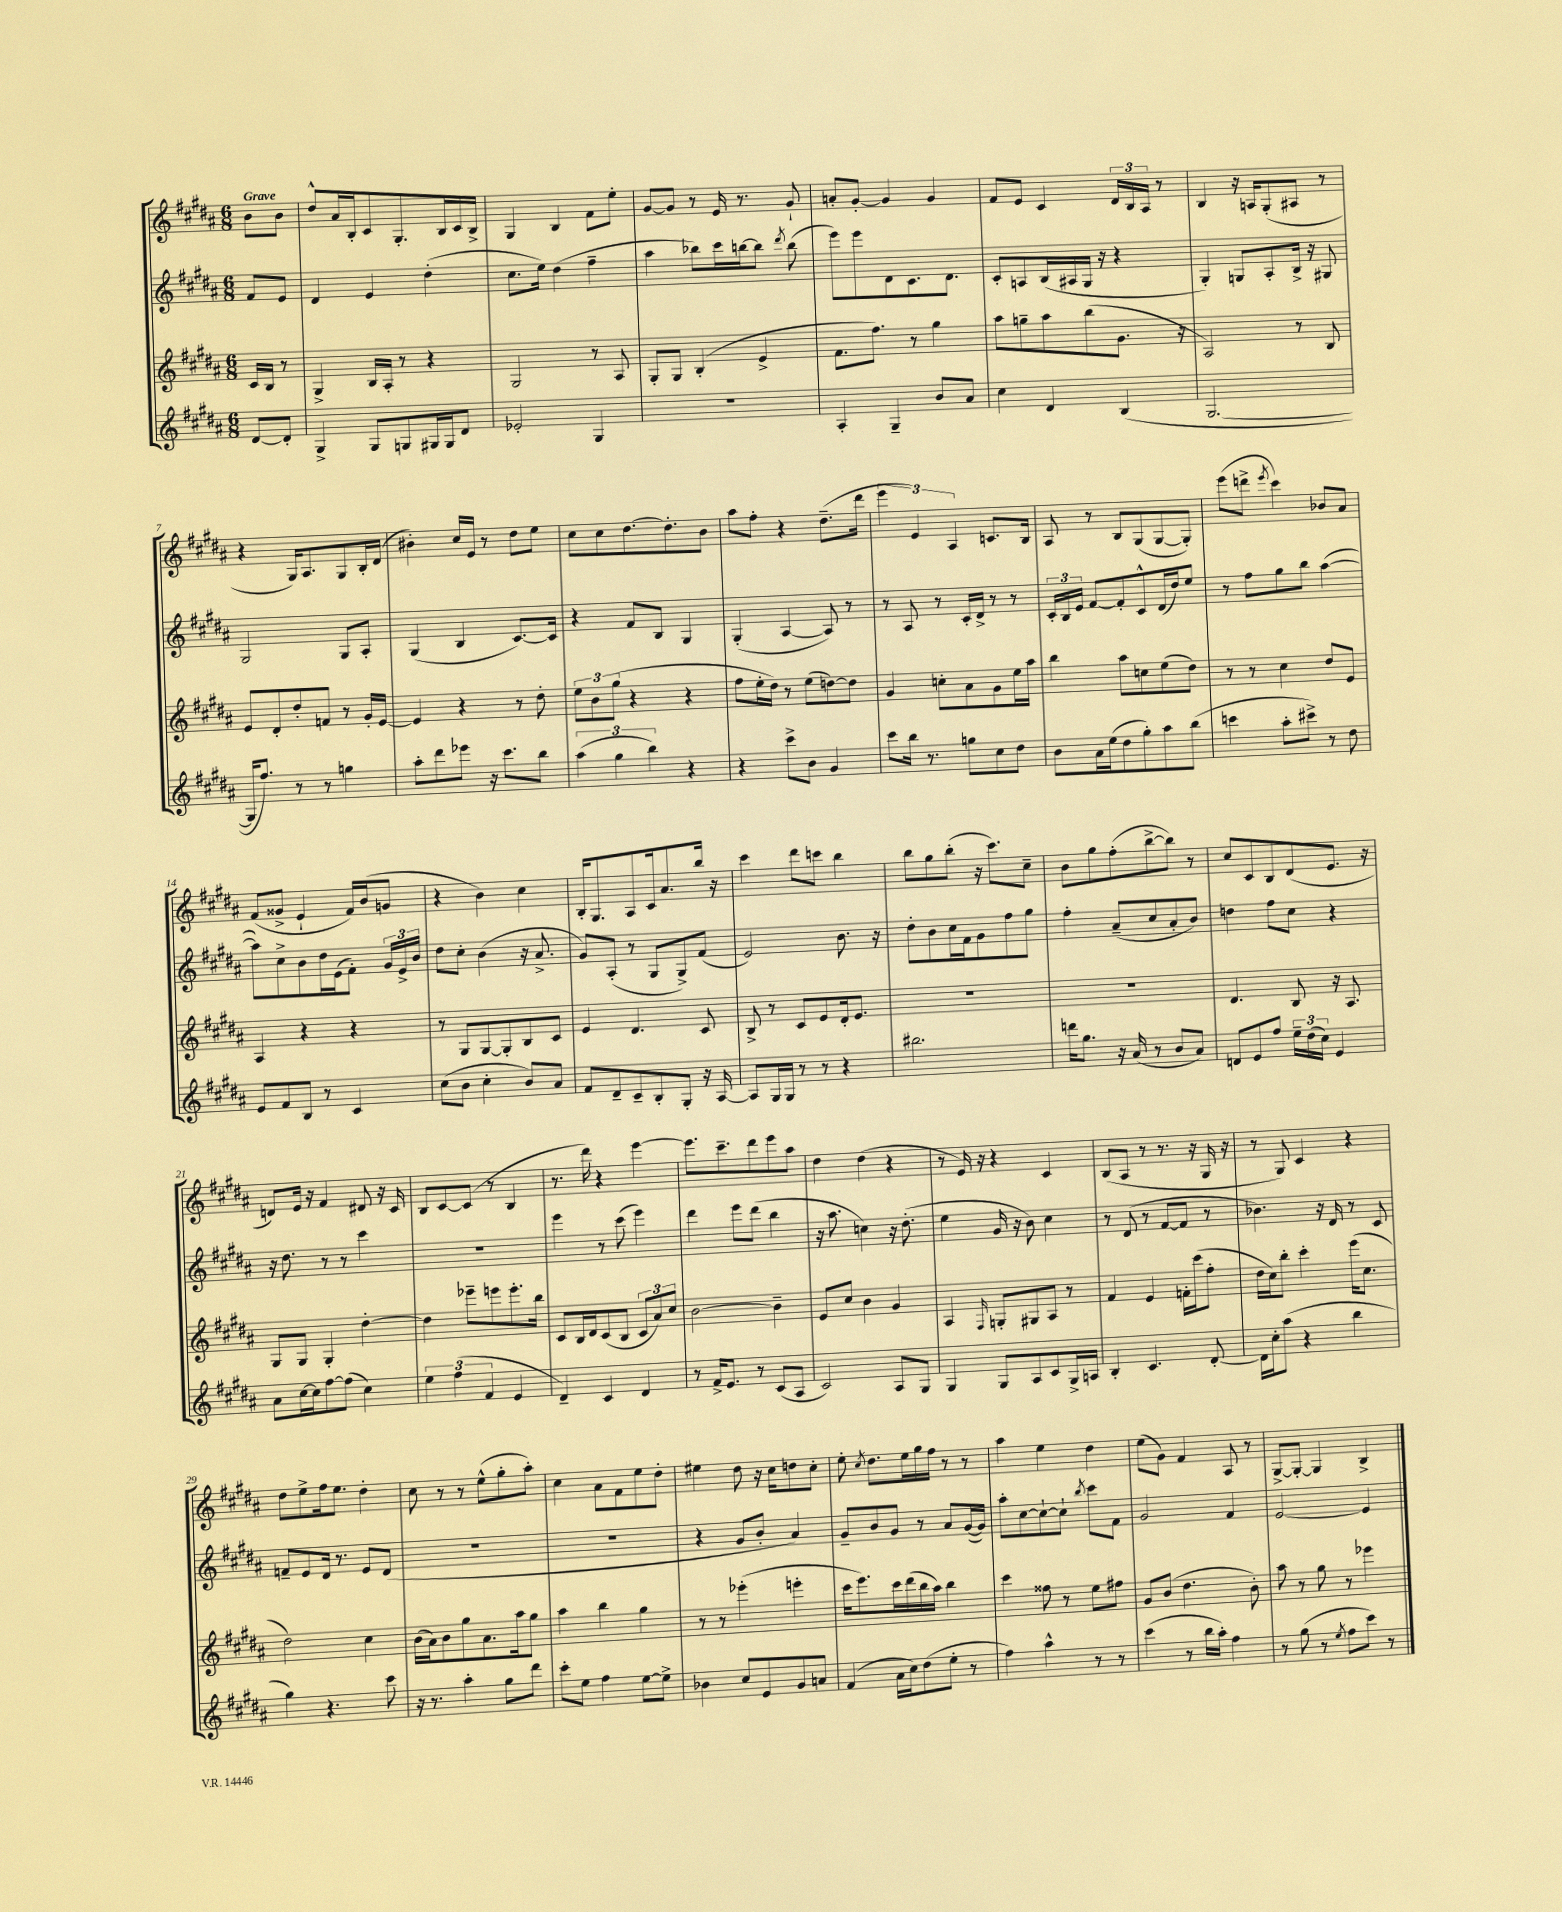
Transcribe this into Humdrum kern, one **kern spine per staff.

**kern	**kern	**kern	**kern
*staff4	*staff3	*staff2	*staff1
*clefG2	*clefG2	*clefG2	*clefG2
*k[f#c#g#d#a#]	*k[f#c#g#d#a#]	*k[f#c#g#d#a#]	*k[f#c#g#d#a#]
*M6/8	*M6/8	*M6/8	*M6/8
[8d#/L	16c#/LL	8f#/L	8b\L
.	16B/JJ	.	.
8d#'/]J	8r	8e/J	8b\J
=	=	=	=
4G#^/	4G#^/	4d#/	8dd#^^/L
.	.	.	16a#/L
.	.	.	16B'/J
8G#/L	16B/LL	4e/	8c#/
.	16A#'/JJ	.	.
8G/	8r	.	8.G#'/
16G#/L	4r	(4dd#'\	.
16G#/J	.	.	16B/L
8d#/J	.	.	16c#/
.	.	.	16B^/JJ
=	=	=	=
2e-'/	2G#/	8.cc#\L	4G#/
.	.	16ee\Jk)	.
.	.	(4dd#\	4B/
4G#/	8r	4ff#~\	8f#\L
.	8A#/	.	8ee'\J
=	=	=	=
2.r	8G#'/L	4aa#\	[8g#/L
.	8G#/J	.	8g#/]J
.	(4B'/	8bb-\L)	8r
.	.	16ccc#\L	16e/
.	.	[16bb\J	8.r
.	4e^/	8bb\]J	.
.	.	8qddd#/	.
.	.	(8bb\	8g#`/
=	=	=	=
4A#'/	8.f#\L	8eee\L)	8a'/L
.	.	8eee\	[8g#'/J
.	8.ff#\J)	.	.
4G#~/	.	8d#\	4g#/]
.	8r	8.c#\	.
8b/L	4gg#\	.	4g#/
.	.	8.d#\J	.
8a#/J	.	.	.
=	=	=	=
4cc#\	8aa#\L	8c#'/L	8f#/L
.	8gg~\	8A/	8e/J
4d#/	8aa#\	(16B/L	4c#/
.	.	16A#/	.
.	(8bb\	16G#/JJ	.
.	.	16r	.
(4B/	8.g#\J	4r	24d#/LL
.	.	.	24B/
.	.	.	24A#/JJ
.	.	.	8r
.	16r	.	.
=	=	=	=
[2.G#/	2A#/)	4G#'/)	4B/
.	.	8G/L	16r
.	.	.	16A/LK
.	.	8A#'/	(8G#'/
.	8r	16B^/Jk	8A#/J
.	.	16r	.
.	8B/	8G#/	8r
=	=	=	=
16G#/]LK	8e/L	2G#/	4r
8.ff#/J)	.	.	.
.	8d#'/	.	.
8r	8dd#'/	.	16G#/LK)
.	.	.	8.A#/
8r	8f/J	.	.
4gg\	8r	8G#/L	8G#/
.	16g#'/LL	8A#'/J	16B'/L
.	[16e/JJ	.	(16d#/JJ
=	=	=	=
8aa#'\L	4e/]	(4G#/	4b#'\)
8ddd#\	.	.	.
8eee-\J	4r	4B/	16cc#/LL
.	.	.	16e/JJ
16r	.	.	8r
8.ccc#\L	.	.	.
.	8r	[8.c#/L)	8dd#\L
8bb\J	8dd#'\	.	8ee\J
.	.	16c#/]Jk	.
=	=	=	=
(6aa#\	12ee\L	4r	8cc#\L
.	12b\	.	.
.	.	.	8cc#\
6gg#\	(12gg#\J	.	.
.	4r	8f#/L	[8.dd#\
6bb\)	.	.	.
.	.	8B/J	.
.	.	.	8.dd#'\]
4r	4r	4G#/	.
.	.	.	8b\J
=	=	=	=
4r	8ff#\L	(4G#'/	8aa#\L
.	16ee'\L	.	8ff#'\J
.	16dd#\JJ)	.	.
8ccc#^\L	8r	[4A#/	4r
8b\J	(8ee\L	.	.
4g#/	[8dd\)	8A#/])	(8.dd#~\L
.	8dd\]J	8r	.
.	.	.	16ddd#\Jk
=	=	=	=
8ccc#\L	4g#/	8r	6eee\
16bb\Jk	.	8A#/	.
.	.	.	6e/)
8.r	.	.	.
.	8cc'\L	8r	.
.	.	.	6A#/
8gg\L	8a#\	16c#'/LL	.
.	.	16d#^/JJ	.
8cc#\	8g#\	8r	8.c/L
8dd#\J	16ee\L	8r	.
.	16aa#\JJ	.	16B/Jk
=	=	=	=
8b\L	4bb\	24c#'/LL	8A#/
.	.	24B/	.
.	.	24e/JJ	.
16a#\L	.	[8f#/L	8r
(16ee\J	.	.	.
8dd#\	8aa#\L	8f#'/]	8B/L
8gg#'\)	8cc\	8c#^^/	(8G#/
8aa#\	(8ee\	(16d#/L	[8G#/
.	.	16dd#/J)	.
(8bb\J	8dd#\J)	8ee/J	8G#'/]J)
=	=	=	=
4ccc\	8r	8r	(8eee\L
.	8r	8ff#\L	8ddd^\J
.	.	.	8qeee/
8aa#'\L	4cc#\	8gg#\	4ccc#\)
8ccc#^\J)	.	8bb\J	.
8r	8dd#/L	([4aa#\	8b-/L
8dd#\	8e/J	.	8a#/J
=	=	=	=
8e/L	4A#/	8aa#\]L)	(8f#/L
8f#/	.	8cc#^\	8g##^/J
8B/J	4r	8b\	4e`/
8r	.	16dd#\L	.
.	.	(16e\J	.
4c#/	4r	8f#'\J)	16f#/LL)
.	.	.	(16b/J
.	.	24g#/LL	8g/J
.	.	24e^/	.
.	.	24b/JJ	.
=	=	=	=
(8cc#\L	8r	8dd#\L	4r
8b\J	8G#/L	8cc#'\J	.
4cc#'\	[8G#/	(4b\	4b\)
.	8G#'/]	.	.
8b/L)	8B/	16r	4cc#\
.	.	8.a#^/	.
8a#/J	8c#/J	.	.
=	=	=	=
8f#/L	4e/	8g#/L)	16B'/LK
.	.	.	8.G#/
8d#~/	.	(8A#'/J	.
8c#~/	4.d#/	8r	8A#/
8B'/	.	8G#/L	16c#/k
.	.	.	8.a#/
8G#'/J	.	8G#^/)	.
16r	8c#/	(8f#/J	16bb/Jk
[16A#/	.	.	16r
=	=	=	=
8A#/]L	8B^/	2e/)	4ccc#\
16G#/L	8r	.	.
16G#/JJ	.	.	.
8r	8c#/L	.	8ddd#\L
8r	8e/	.	8ccc\J
4r	16d#'/k	8.b\	4bb\
.	8.e/J	.	.
.	.	16r	.
=	=	=	=
2.bb#\	2.r	8dd#'\L	8bb\L
.	.	8b\	8gg#\
.	.	16cc#\L	(8bb'\J
.	.	16f#\J	.
.	.	8g#\	16r
.	.	.	8.ccc#\L)
.	.	8ff#\	.
.	.	8gg#\J	8cc#~\J
=	=	=	=
16ddd\LK	2.r	4ff#'\	8b\L
8.gg#\J	.	.	.
.	.	.	8gg#\
16r	.	(8a#~/L	(8ff#'\
(16a#/	.	.	.
8r	.	8cc#/	[8bb^\
8b/L	.	8a#'/	8bb\]J)
8a#/J)	.	8b/J)	8r
=	=	=	=
8d/L	4.d#/	4dd\	8cc#/L
8e/	.	.	8c#/
8ff#/J	.	8ff#\L	8B/
24ee~\LL	8B/	8cc#\J	(8d#/
(24dd#\	.	.	.
24cc#\JJ)	.	.	.
4e/	16r	4r	8.e/J
.	8.A#/	.	.
.	.	.	16r
=	=	=	=
8a#\L	8G#/L	16r	8d/L)
.	.	8.dd#\	.
[16cc#\L	8G#/J	.	16e/Jk
16cc#\]J	.	.	16r
[8ff#\	4G#'/	8r	4f#/
(8ff#\]J	.	8r	.
4cc#\)	[4dd#'\	4ccc#\	8d#/
.	.	.	16r
.	.	.	16c#/
=	=	=	=
6ee\	4dd#\]	2.r	8B/L
.	.	.	[8c#/
(6ff#\	.	.	.
.	8eee-~\L	.	(8c#/]J
6f#/	.	.	.
.	8eee\	.	8r
4e/	8.eee'\	.	4B/
.	16bb\Jk	.	.
=	=	=	=
4d#~/)	8c#/L	4eee\	8.r
.	16B/L	.	.
.	16d#/J	.	16ddd#\)
4c#/	(8c#/	8r	4r
.	8B/J	(8ccc#\	.
4d#/	12c#/L	4eee\)	[4eee\
.	12a#/)	.	.
.	12cc#/J	.	.
=	=	=	=
8r	[2b\	4ddd#\	8.eee\]L
16f#^/LK	.	.	.
8.e/J	.	.	8.ccc#~\
.	.	8eee\L	.
8r	.	(8ddd#\J	8ddd#\
(8c#/L	4b~\]	4bb\	8eee\
8A#/J	.	.	8aa#\J
=	=	=	=
2c#/)	8e/L	16r	4dd#\
.	.	8.aa#\	.
.	8cc#/J	.	.
.	4b\	4cc\)	(4dd#\
8A#/L	4g#/	16r	4r
.	.	(8.dd#'\	.
8G#/J	.	.	.
=	=	=	=
4G#/	4A#/	4ee\	8r
.	.	.	16e/)
.	.	.	16r
.	16qqF#/	.	.
8G#/L	8G'/L	16g#/	4r
.	.	16r	.
8A#/	8G#/	8b\)	.
8c#/	8A#/J	4cc#\	4c#/
16G#^/L	8r	.	.
16A/JJ	.	.	.
=	=	=	=
4B'/	4f#/	8r	(8B/L
.	.	(8d#/	8A#/J
4.c#/	4e/	8r	8r
.	.	[8f#/L	8.r
.	16f'\LL	8f#/]J	.
.	(16ccc#\J	.	16r
[8d#'/	8ff#'\J	8r	16G#/
.	.	.	16r
=	=	=	=
16d#\]LL	16dd#\LL	4.b-\)	8r
16cc#'\J	16cc#\J)	.	.
(8aa#\J	8bb'\J	.	8G#/)
4r	4ccc#'\	.	4c#/
.	.	16r	.
.	.	16d#/	.
4bb\	(16eee\LK	8r	4r
.	8.cc#\J	.	.
.	.	8c#/	.
=	=	=	=
4gg#\)	2dd#\)	8f~/L	8dd#\L
.	.	8e/	8ee^\
4.r	.	16d#/Jk	16ff#\k
.	.	8.r	8.ee\J
.	4cc#\	8e/L	4dd#'\
8ccc#\	.	(8d#/J	.
=	=	=	=
16r	(16b\LL	2.r	8cc#\
8.r	16a#\J)	.	.
.	8b\	.	8r
4aa#'\	8gg#\	.	8r
.	8.a#\	.	(8ee^^\L
8gg#\L	.	.	8gg#'\
.	16aa#\k	.	.
8ddd#\J	8gg#\J	.	8aa#'\J)
=	=	=	=
8ccc#'\L	4aa#\	2.r	4cc#\
8ee\J	.	.	.
4ff#\	4bb\	.	8a#\L
.	.	.	8f#\
[8ee\L	4gg#\	.	8ee\
8ee^\]J	.	.	8dd#'\J
=	=	=	=
4b-\	8r	4r	4ee#\
.	8r	.	.
8cc#/L	(4eee-'\	8g#/L	8dd#\
8e/	.	8b'/J	16r
.	.	.	16cc#\LK
8g#/	4eee'\	4a#/)	8dd\
8a/J	.	.	8cc#'\J
=	=	=	=
(4f#/	16ccc#\LK	8g#~/L	8ee'\
.	8.eee\)	.	.
.	.	.	8qcc#/
.	.	8b/	8.dd#\L
16a#\LL	16ccc#\L	8g#/J	.
16cc#\J)	(16ddd#\	.	16ee\L
(8dd#\	16bb\	8r	16gg#\
.	16aa#\JJ)	.	16ff#\JJ
8ee'\J	4bb\	8a#/L	8r
8r	.	([16g#/L	8r
.	.	16g#/]JJ)	.
=	=	=	=
4ff#\)	4ccc#\	8aa#'\L	4aa#\
.	.	[8cc#\	.
4aa#^^\	8ff##\	8cc#`\_	4ee\
.	8r	8cc#`\]J	.
.	.	8qbb/	.
8r	8ee\L	8ccc#\L	4dd#\
8r	8ff#\J	8f#\J	.
=	=	=	=
(4ccc#\	8g#/L	2g#/	(8ee\L
.	(8b/J	.	8g#\J)
8r	4.dd#\	.	4f#/
16bb\LL	.	.	.
16aa#'\JJ)	.	.	.
4ff#\	.	4f#/	8A#/
.	8b'\)	.	8r
=	=	=	=
8r	8aa#\	[2e/	[8G#^/L
(8gg#\	8r	.	8G#'/_J
8r	8gg#\	.	4G#/]
8qee/	.	.	.
8ff#\L	8r	.	.
8ccc#\J)	4eee-\	4e/]	4B^/
8r	.	.	.
==	==	==	==
*-	*-	*-	*-
